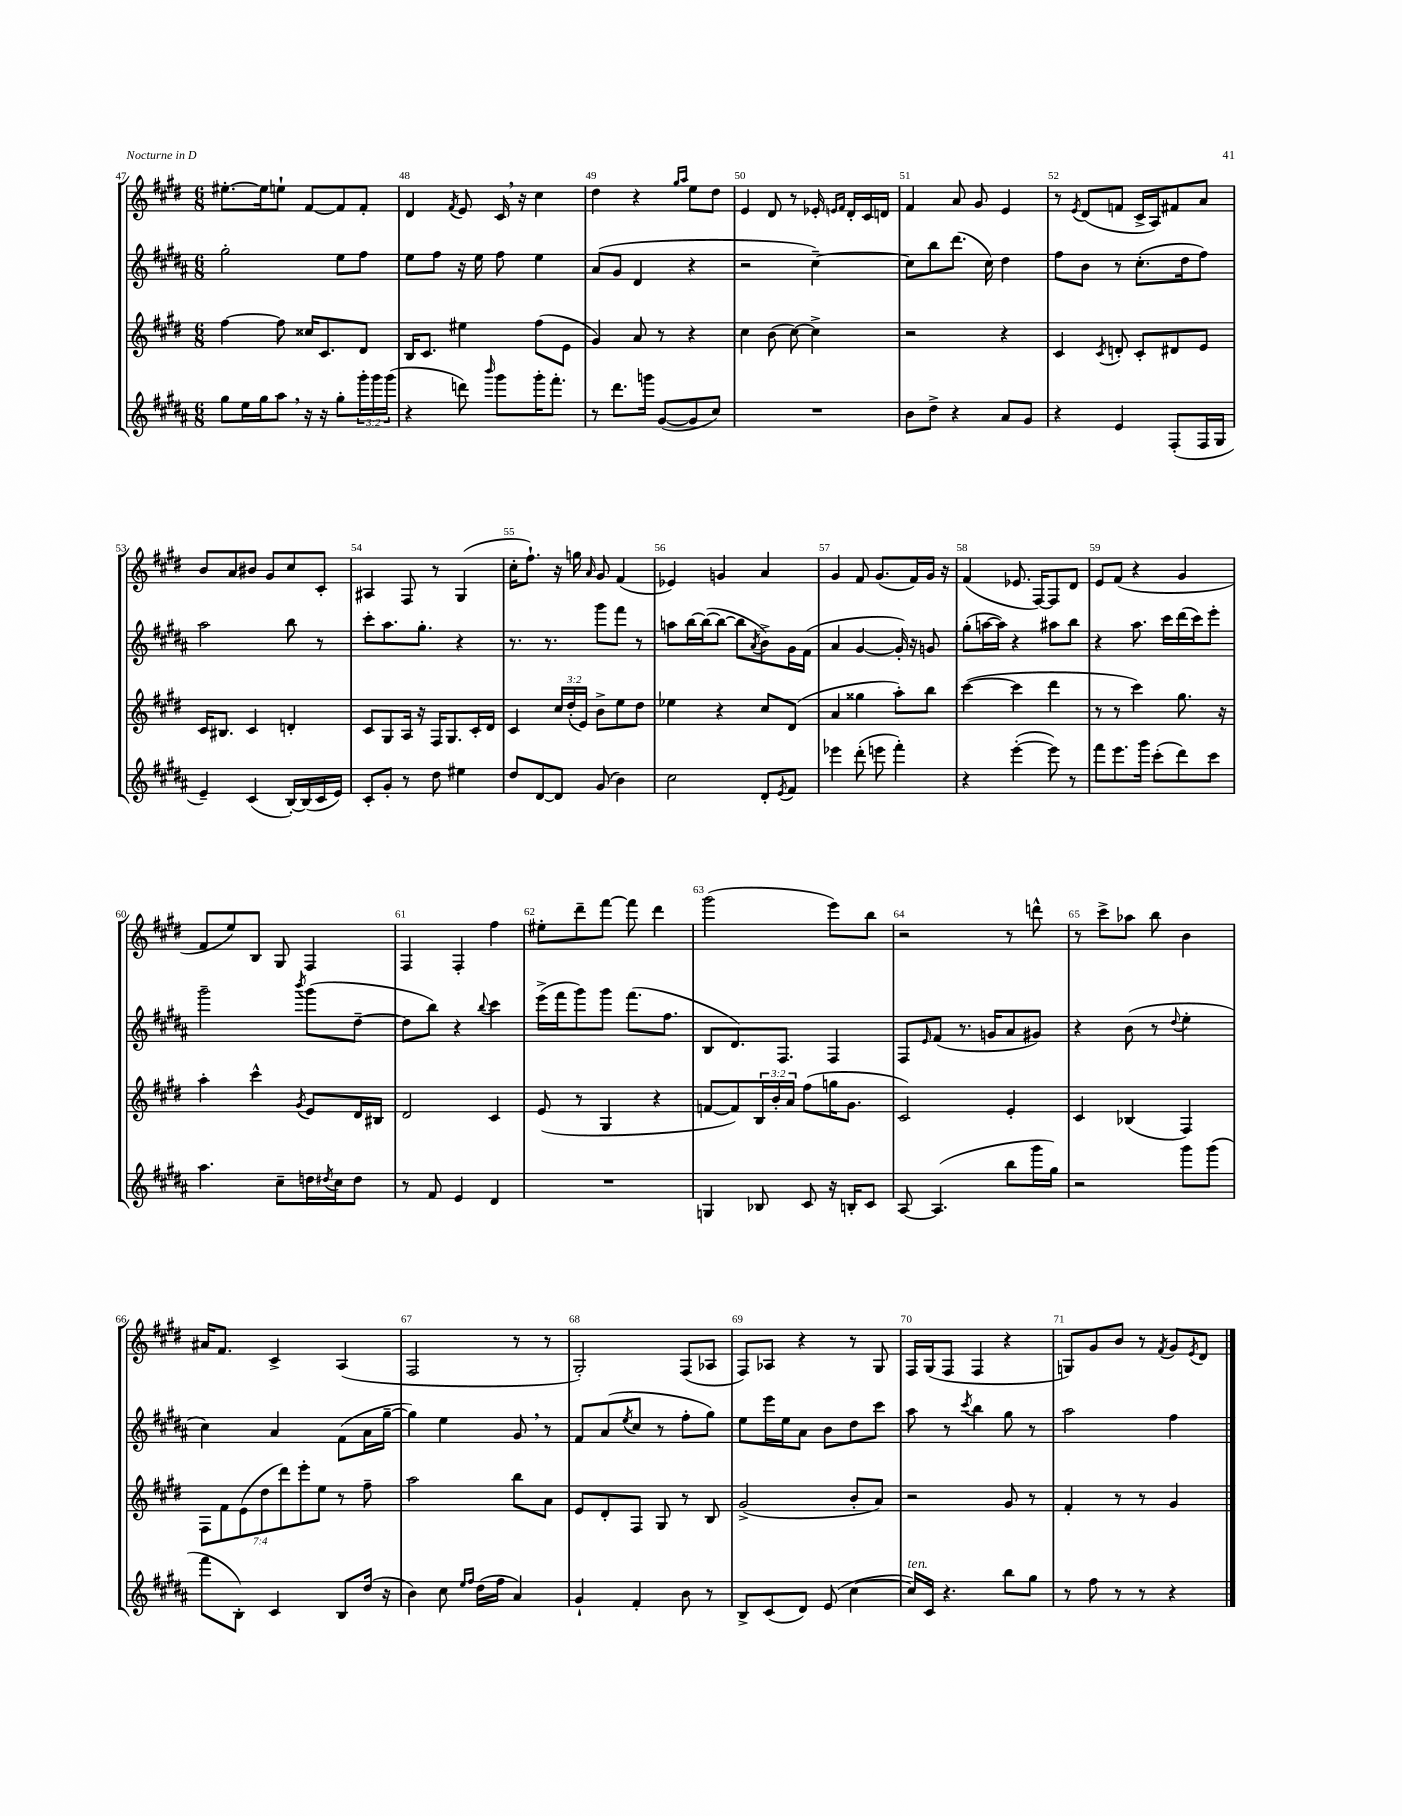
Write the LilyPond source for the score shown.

<<
\new StaffGroup <<
\new Staff = "s0" {
    \clef treble \key e \major \numericTimeSignature \time 6/8
    eis''8.~-. eis''16 e''8-! fis'8~ fis'8 fis'8-. |
    dis'4 \acciaccatura { fis'8 } e'8 cis'16 \breathe r16 cis''4 |
    dis''4 r4 \grace { gis''16 a''16 } e''8 dis''8 |
    e'4 dis'8 r8 ees'16-. \grace { e'16 fis'16 } dis'16-. cis'16 d'16 |
    fis'4 a'8 gis'8 e'4 |
    r8 \acciaccatura { e'8 } dis'8( f'8 cis'16-> a16) fis'8 a'8 |
    b'8 a'8 bis'8 gis'8 cis''8 cis'8-. |
    ais4 fis8 r8 gis4( |
    cis''16-. fis''8.-!) r16 g''16 \grace { a'16 } gis'8 fis'4( |
    ees'4) g'4 a'4 |
    gis'4 fis'8 gis'8.( fis'16) gis'16 r16 |
    fis'4( ees'8. fis16~) fis8 dis'8 |
    e'8 fis'8( r4 gis'4 |
    fis'8 e''8) b8 gis8 fis4 |
    fis4 fis4-. fis''4 |
    eis''8-. dis'''8-- fis'''8~ fis'''8 dis'''4 |
    gis'''2( e'''8) b''8 |
    r2 r8 d'''8-^ |
    r8 cis'''8-> aes''8 b''8 b'4 |
    ais'16 fis'8. cis'4-> a4( |
    fis2 r8 r8 |
    gis2-.) fis8( aes8 |
    fis8) aes8 r4 r8 gis8 |
    fis16 gis16( fis8 fis4 r4 |
    g8) gis'8 b'8 r8 \acciaccatura { fis'8 } gis'8 \acciaccatura { e'8 } dis'8 \bar "|." |
}
\new Staff = "s1" {
    \clef treble \key b \major \numericTimeSignature \time 6/8
    gis''2-. e''8 fis''8 |
    e''8 fis''8 r16 e''16 fis''8 e''4 |
    ais'8( gis'8 dis'4 r4 |
    r2 cis''4~--) |
    cis''8 b''8 dis'''8.( cis''16) dis''4 |
    fis''8 b'8 r8 cis''8.-.( dis''16 fis''8) |
    ais''2 b''8 r8 |
    cis'''8-. ais''8. gis''8.-. r4 |
    r8. r8. gis'''8 fis'''8 r8 |
    a''8 b''16~ b''16~( b''8~ b''8 \acciaccatura { ais'8 } b'8->) gis'16 fis'16( |
    ais'4 gis'4~ gis'16-.) r16 g'8 |
    gis''8-.( a''16~ a''16) r4 ais''8 b''8 |
    r4 ais''8. cis'''16 dis'''16( cis'''16) e'''8-. |
    gis'''2-- \acciaccatura { b'''8 } gis'''8( dis''8~-- |
    dis''8 b''8) r4 \appoggiatura { b''8 } cis'''4 |
    e'''16->( fis'''16 gis'''8) gis'''8 fis'''8.( fis''8. |
    b8 dis'8.) fis8. fis4 |
    fis8 \grace { e'16 } fis'8( r8. g'16 ais'8 gis'8) |
    r4 b'8( r8 \appoggiatura { dis''8 } e''4-. |
    cis''4) ais'4 fis'8( ais'16 gis''16~-- |
    gis''4) e''4 gis'8 \breathe r8 |
    fis'8 ais'8( \acciaccatura { e''8 } cis''8 r8 fis''8-. gis''8) |
    e''8 e'''16 e''16 ais'8 b'8 dis''8 cis'''8 |
    ais''8 r8 \acciaccatura { cis'''8 } b''4 gis''8 r8 |
    ais''2 fis''4 \bar "|." |
}
\new Staff = "s2" {
    \clef treble \key e \major \numericTimeSignature \time 6/8 \override Staff.TupletNumber.text = #tuplet-number::calc-fraction-text
    fis''4~ fis''8 cisis''16 cis'8. dis'8 |
    b16 cis'8. eis''4 fis''8( e'8 |
    gis'4) a'8 r8 r4 |
    cis''4 b'8( cis''8~) cis''4-> |
    r2 r4 |
    cis'4 \acciaccatura { cis'8 } d'8-. cis'8-. dis'8 e'8 |
    cis'16 bis8. cis'4 d'4-. |
    cis'8 gis8 a16 r16 fis16 gis8. cis'16-. dis'16 |
    cis'4 \tuplet 3/2 { cis''16 dis''16-.( e'16) } b'8-> e''8 dis''8 |
    ees''4 r4 cis''8 dis'8( |
    a'4 gisis''4 a''8-.) b''8 |
    cis'''4~( cis'''4 dis'''4 |
    r8 r8 cis'''4) gis''8. r16 |
    a''4-. cis'''4-^ \acciaccatura { gis'8 } e'8 dis'16 bis16 |
    dis'2 cis'4 |
    e'8( r8 gis4 r4 |
    f'8~ f'8) \tuplet 3/2 { b16 b'16-. a'16 } fis''8( g''16 gis'8. |
    cis'2) e'4-. |
    cis'4 bes4( fis4) |
    \tuplet 7/4 { fis8 fis'8 e'8( dis''8 dis'''8) e'''8-. e''8 } r8 fis''8-- |
    a''2 b''8 a'8 |
    e'8 dis'8-. fis8 gis8 r8 b8 |
    gis'2->( b'8-. a'8) |
    r2 gis'8 r8 |
    fis'4-. r8 r8 gis'4 \bar "|." |
}
\new Staff = "s3" {
    \clef treble \key b \major \numericTimeSignature \time 6/8 \override Staff.TupletNumber.text = #tuplet-number::calc-fraction-text
    gis''8 e''16 gis''16 ais''8 \breathe r16 r16 gis''8-. \tuplet 3/2 { gis'''16-. gis'''16 gis'''16( } |
    r4 d'''8) \grace { b'''16 } gis'''8 gis'''16-. fis'''8.-. |
    r8 dis'''8. g'''16 gis'8~( gis'8 cis''8) |
    R2. |
    b'8 dis''8-> r4 ais'8 gis'8 |
    r4 e'4 fis8-.( fis16 gis16 |
    e'4--) cis'4( b16~-.) b16( cis'16 e'16) |
    cis'8-. gis'8-. r8 dis''8 eis''4 |
    dis''8 dis'8~ dis'8 gis'8( b'4) |
    cis''2 dis'8-. \acciaccatura { e'8 } fis'8 |
    ees'''4 dis'''8-.( e'''8 fis'''4-.) |
    r4 e'''4~-.( e'''8) r8 |
    fis'''8 e'''8. gis'''16 cis'''8-.( dis'''8) cis'''8 |
    ais''4. cis''8-- d''16 \acciaccatura { dis''8 } cis''16 dis''8 |
    r8 fis'8 e'4 dis'4 |
    R2. |
    g4 bes8 cis'8 r16 b16-. cis'8 |
    ais8~ ais4.( b''8 gis'''16 gis''16) |
    r2 gis'''8 gis'''8( |
    fis'''8 b8-.) cis'4 b8 dis''16( r16 |
    b'4) cis''8 \grace { e''16 fis''16 } dis''16( fis''16 ais'4) |
    gis'4-! fis'4-. b'8 r8 |
    b8-> cis'8( dis'8) e'8( cis''4~ |
    cis''16^\markup { \italic "ten." }) cis'16 r4. b''8 gis''8 |
    r8 fis''8 r8 r8 r4 \bar "|." |
}
>>
>>
\layout { \context { \Score currentBarNumber = #47 \override BarNumber.break-visibility = ##(#f #t #t) barNumberVisibility = #all-bar-numbers-visible } }
